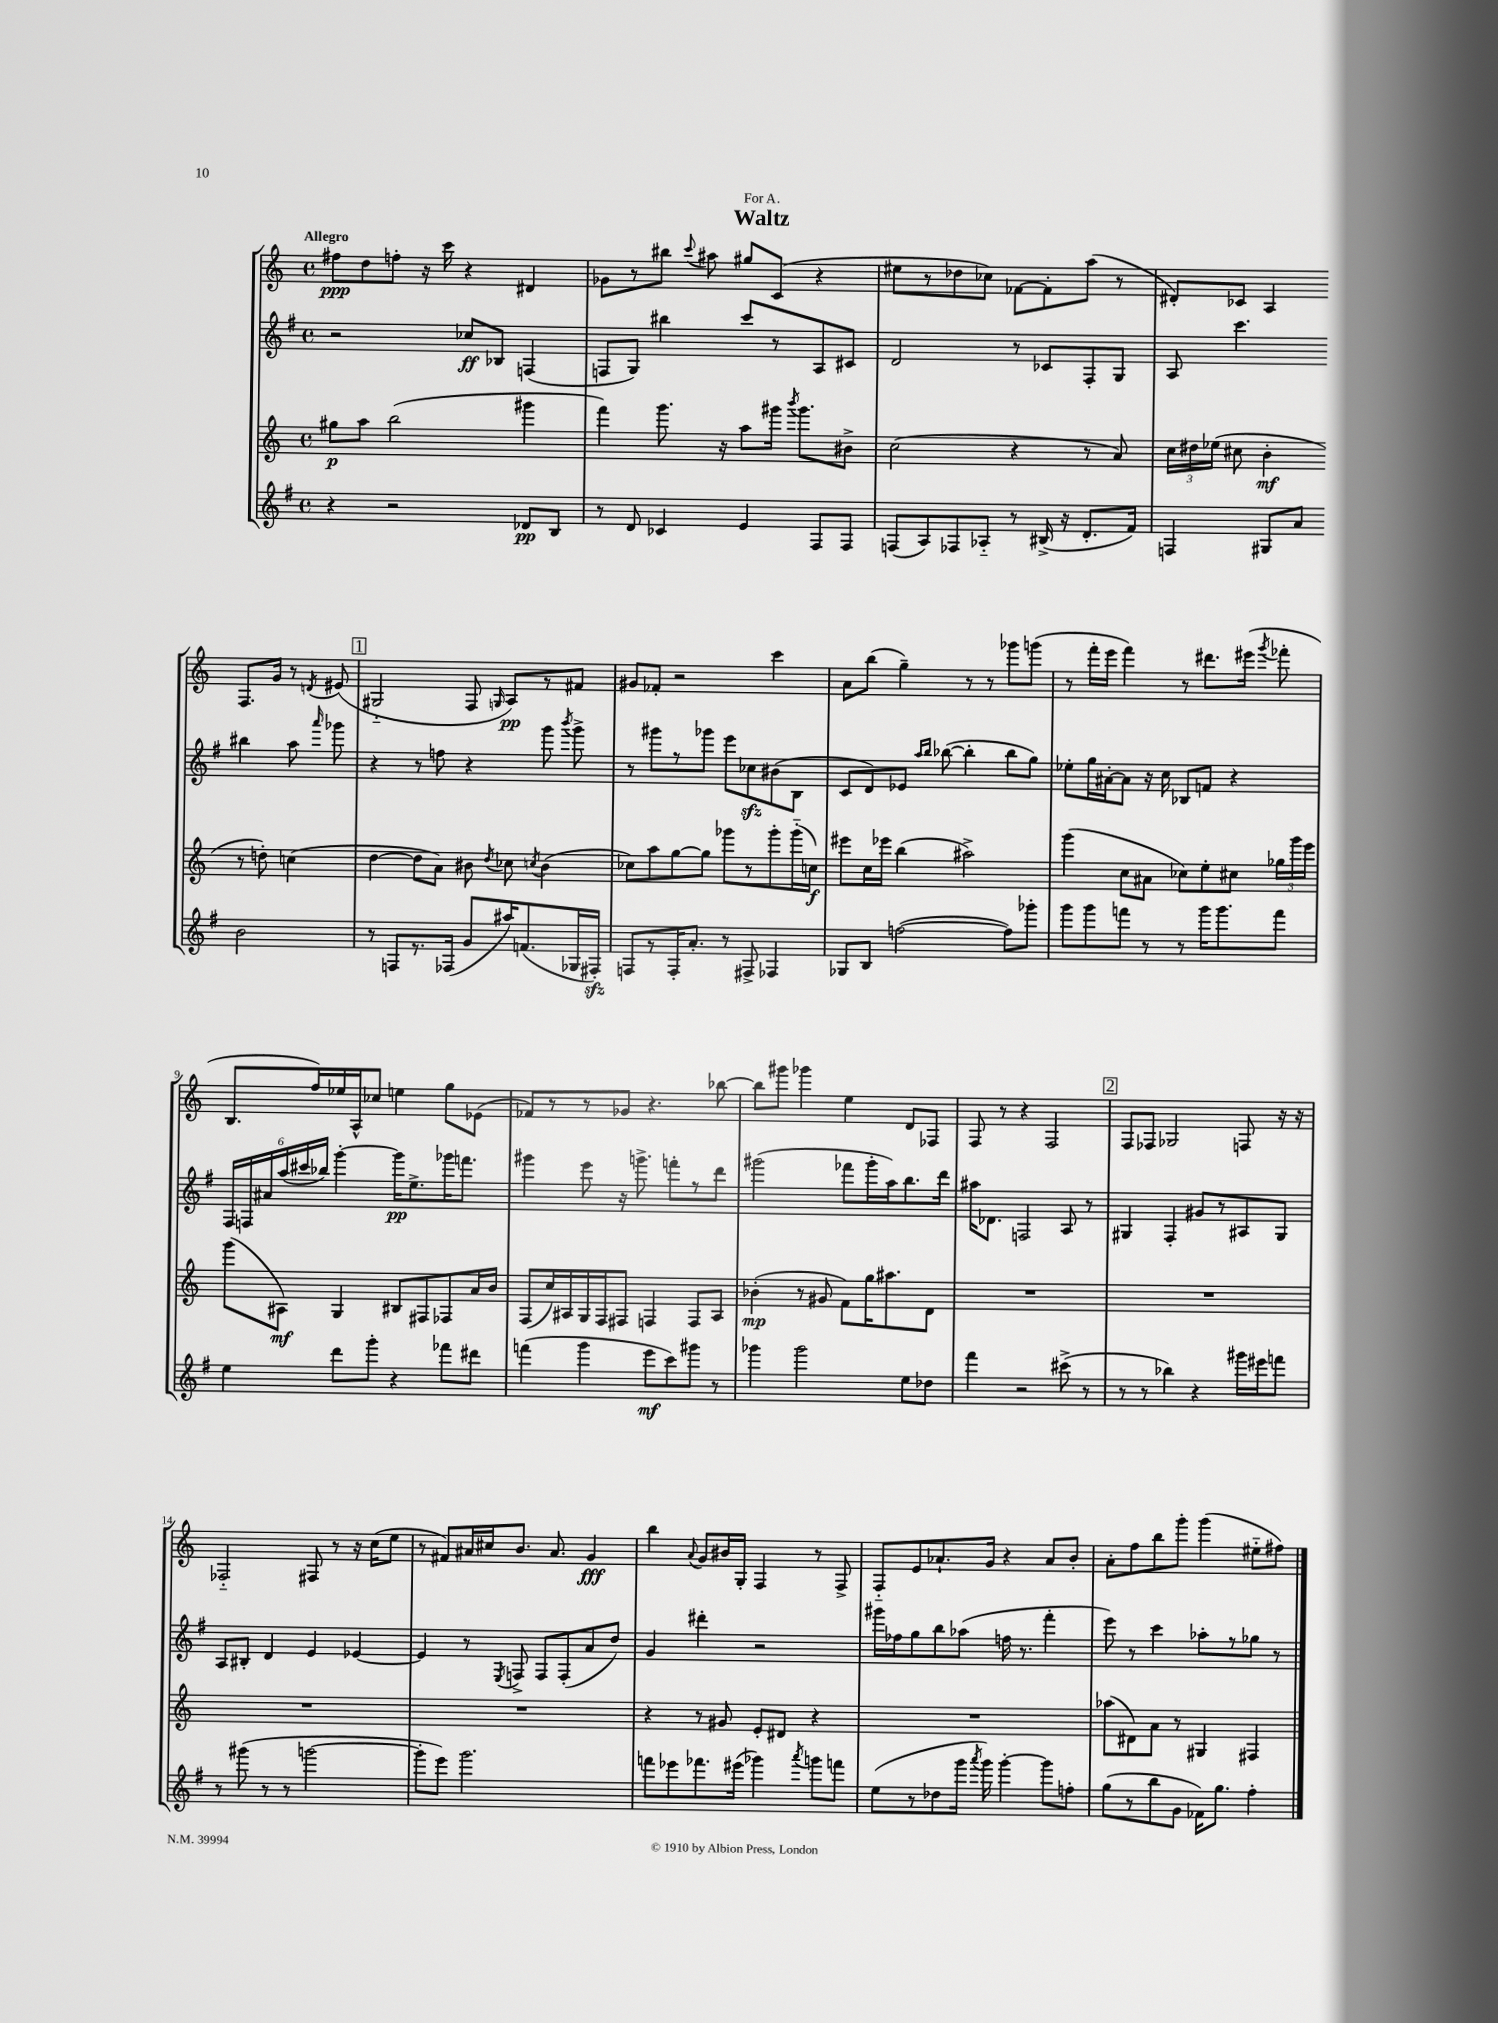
\header { title = "Waltz" dedication = "For A." }
<<
\new StaffGroup <<
\new Staff = "s0" {
    \clef treble \key c \major \defaultTimeSignature \time 4/4 \tempo "Allegro"
    \autoBeamOff fis''8[\ppp d''8 f''8]-. r16 c'''16 r4 dis'4 |
    ges'8[ r8 bis''8] \appoggiatura { c'''8 } ais''8 gis''8[ c'8]( r4 |
    eis''8[ r8 des''8 ces''8]) fes'8[~ fes'8-. a''8]( r8 |
    dis'8[-.) ces'8] a4 f8.[ g'16] r8 \acciaccatura { d'8 } eis'8( |
    \mark \markup { \box "1" } gis2-_ f8 \grace { g16 } a8[\pp) r8 fis'8] |
    gis'8[ fes'8]-. r2 c'''4 |
    a'8[ b''8]( g''4--) r8 r8 ges'''8[ g'''8]( |
    r8 f'''16[-. e'''16] f'''4) r8 dis'''8.[ eis'''16]( \acciaccatura { g'''8 } fes'''8-. |
    b8.[ f''16) ees''16 a16-^ ces''8] e''4 g''8[ ees'8]( |
    fes'8[) r8 r8 ges'8] r4. bes''8~ |
    bes''8[ gis'''8] ges'''4 e''4 d'8[ fes8] |
    f8 r8 r4 f2 |
    \mark \markup { \box "2" } f8[ fes8] ges2 f8 r16 r16 |
    fes2-_ fis8 r8 r16 c''16[( e''8] |
    r8 fis'8[) ais'16 cis''16 b'8.] ais'8. g'4\fff |
    b''4 \appoggiatura { a'8 } g'8[ bis'16 g16]-. f4 r8 f8-> |
    f8[-_ e'8 aes'8.-! g'16] r4 aes'8[ b'8]-. |
    a'8[-. f''8 b''8 g'''8]-. g'''4( eis''8[-_ fis''8]) \bar "|." |
}
\new Staff = "s1" {
    \clef treble \key g \major \defaultTimeSignature \time 4/4
    \autoBeamOff r2 ces''8[\ff bes8] f4( |
    f8[ g8]) bis''4 c'''8[ r8 a8 cis'8] |
    d'2 r8 ces'8[ fis8-. g8] |
    a8 c'''4. bis''4 a''8 \grace { a'''16 } ges'''8 |
    \mark \markup { \box "1" } r4 r8 f''8 r4 g'''8 \acciaccatura { b'''8 } g'''8-> |
    r8 gis'''8[ r8 ges'''8] e'''8[ ces''8\sfz bis'8( b8] |
    c'8[ d'8) ees'8] \grace { a''16[ b''16] } bes''8~( bes''4-. bes''8[ g''8]) |
    ees''8[-. g''16 ais'16~-. ais'8] r16 c''16 bes8[ f'8] r4 |
    \tuplet 6/4 { fis16[ f16 ais'16 a''16( cis'''16 bes''16]) } g'''4~-. g'''16[\pp e''8.-> ges'''16 f'''8.] |
    gis'''4 e'''8 r16 g'''8.-> f'''8[-. r8 d'''8] |
    gis'''2( fes'''8[ gis'''16-. a''16) b''8. d'''16] |
    ais''16[ des'8.] f2 a8 r8 |
    \mark \markup { \box "2" } gis4 fis4-. gis'8[ r8 ais8 gis8] |
    a8[ bis8]-. d'4 e'4 ees'4~ |
    ees'4 r8 \acciaccatura { e8 } f8-> f8[ f8-.( a'8 d''8]) |
    g'4 dis'''4-. r2 |
    gis'''16[ fes''16 g''8 b''8 aes''8]( f''16 r8. fis'''4-. |
    e'''8) r8 c'''4 aes''8[-. r8 ges''8] r8 \bar "|." |
}
\new Staff = "s2" {
    \clef treble \key c \major \defaultTimeSignature \time 4/4
    \autoBeamOff gis''8[\p a''8] b''2( gis'''4 |
    f'''4) g'''8. r16 a''8[ gis'''16] \acciaccatura { b'''8 } gis'''8.[ bis'8]-> |
    c''2( r4 r8 a'8) |
    \tuplet 3/2 { c''16[ dis''16 ees''16]( } cis''8 b'4-.\mf r8 d''8-.) c''4( |
    \mark \markup { \box "1" } d''4~ d''8[ a'8]) bis'8 \acciaccatura { d''8 } ces''8 \acciaccatura { c''8 } bis'4( |
    ces''8[) a''8 g''8~ g''8] ges'''8[ r8 ges'''8-. ges'''16-_( c''16]\f) |
    eis'''8[ c''16 ees'''16] b''4( ais''2->) |
    g'''4( c''8[ ais'8] ces''8[) e''8-. cis''8] \tuplet 3/2 { ges''16[ g'''16 e'''16] } |
    g'''8[( ais8]\mf) g4 bis8[ fis8 fes8 a'16 b'16] |
    f8[( c''16) ais16 g16 f16 fis8] f4 f8[ ais8] |
    bes'4-.\mp( r8 gis'8 f'8[) g''16 ais''8. d'8] |
    R1 |
    \mark \markup { \box "2" } R1 |
    R1 |
    R1 |
    r4 r8 gis'8 e'8[-. dis'8] r4 |
    R1 |
    aes''8[( dis'8) a'8] r8 gis4 fis4 \bar "|." |
}
\new Staff = "s3" {
    \clef treble \key g \major \defaultTimeSignature \time 4/4
    \autoBeamOff r4 r2 des'8[\pp b8] |
    r8 d'8 ces'4 e'4 fis8[ fis8] |
    f8[( a8) fes8 aes8]-_ r8 bis16->( r16 d'8.[-. fis'16]) |
    f4 gis8[ a'8] b'2 |
    \mark \markup { \box "1" } r8 f8[ r8. fes16]( g'8[ ais''16) f'8.( ges16 fis16]-.\sfz) |
    f8[ r8 f16-. a'8.]-. r8 fis8-> fes4 |
    ges8[ b8] f''2~( f''8[) ges'''8]-. |
    g'''8[ g'''8 f'''8] r8 r8 g'''16[ g'''8. f'''8] |
    e''4 d'''8[ g'''8]-. r4 fes'''8[ dis'''8] |
    f'''4( g'''4 e'''8[\mf c'''8) gis'''8] r8 |
    ges'''4 ges'''2 e''8[ des''8] |
    fis'''4 r2 cis'''8->( r8 |
    \mark \markup { \box "2" } r8 r8 bes''4) r4 gis'''16[ eis'''16 f'''8] |
    r8 gis'''8( r8 r8 g'''2~ |
    g'''8[-. e'''8]) g'''2. |
    f'''8[ ees'''8 fes'''8. eis'''16]( ges'''4) \acciaccatura { a'''8 } g'''8[ f'''8] |
    e''8[( r8 des''8 g'''16] \acciaccatura { a'''8 } g'''16) g'''4~-. g'''8[ f''8]-. |
    g''8[( r8 b''8 g'8] fes'16[) g''8.] fis''4-. \bar "|." |
}
>>
>>
